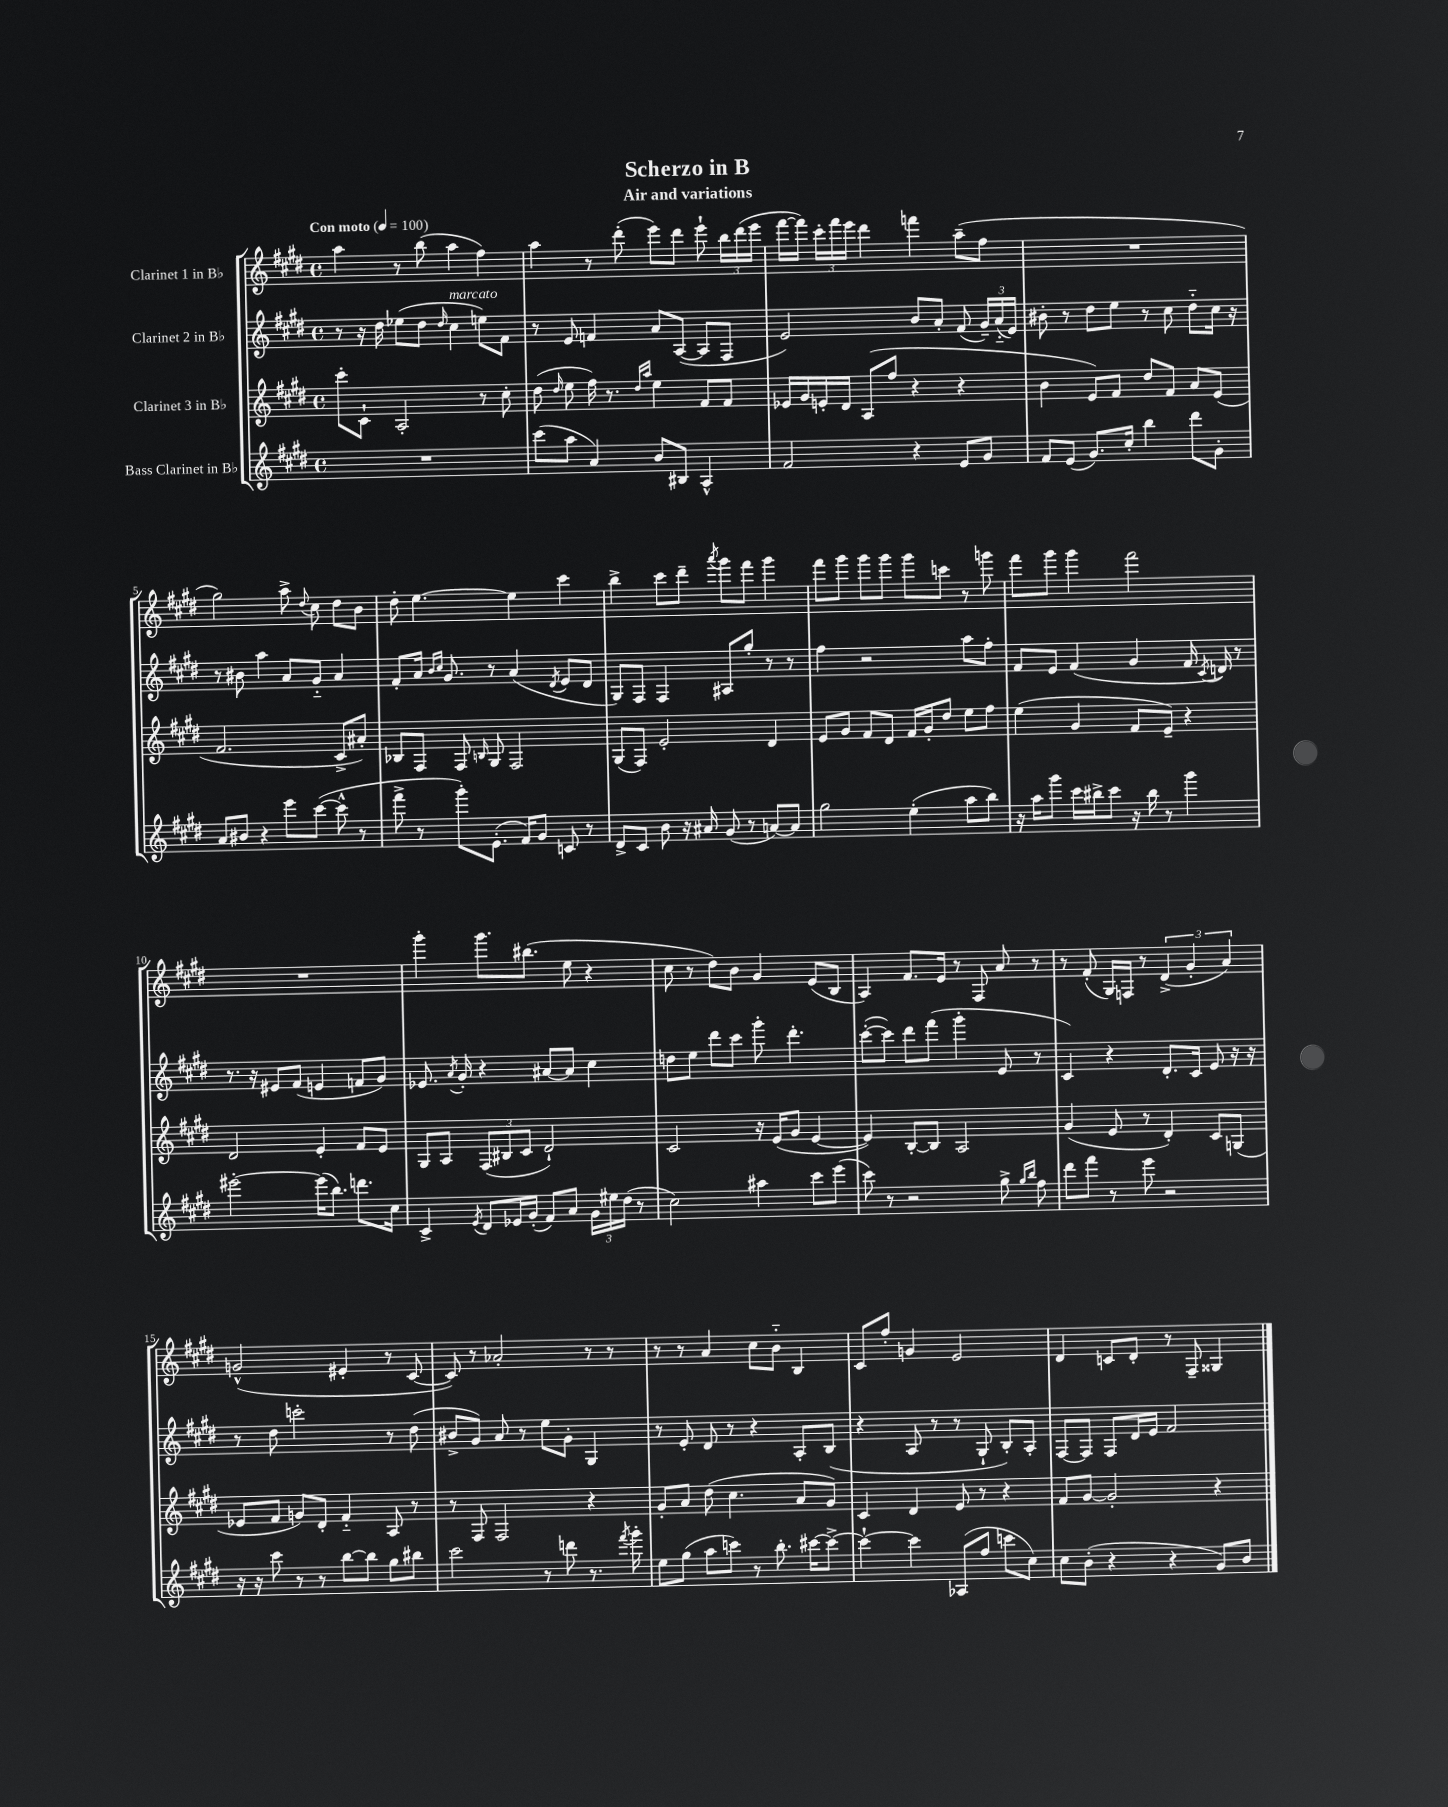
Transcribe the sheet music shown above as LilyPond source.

\header { title = "Scherzo in B" subtitle = "Air and variations" }
<<
\new StaffGroup <<
\new Staff = "s0" \with { instrumentName = "Clarinet 1 in Bb" } {
    \clef treble \key e \major \defaultTimeSignature \time 4/4 \tempo "Con moto" 4 = 100
    \autoBeamOff a''4 r8 b''8( a''4 fis''4) |
    a''4 r8 dis'''8-.( e'''8[) dis'''8] e'''8-! \tuplet 3/2 { b''16[ dis'''16( e'''16] } |
    fis'''16[~ fis'''16]) \tuplet 3/2 { cis'''16[-. fis'''16 e'''16] } dis'''4 f'''4 a''8[--( fis''8] |
    R1 |
    gis''2) a''8-> \appoggiatura { dis''8 } cis''8 dis''8[ b'8] |
    dis''8-. e''4.~ e''4 cis'''4 |
    b''4-> cis'''8[ dis'''8]-- \acciaccatura { a'''8 } gis'''8[ fis'''8] gis'''4 |
    fis'''8[ gis'''8] gis'''8[ gis'''8] gis'''8[ c'''8] r8 g'''8 |
    fis'''8[ gis'''8] gis'''4 fis'''2 |
    R1 |
    gis'''4-. gis'''8.[ bis''8.]( e''8 r4 |
    cis''8 r8 dis''8[) b'8] gis'4 e'8[( b8] |
    a4) fis'8.[ e'16] r8 fis8 a'8 r8 |
    r8 fis'8-.( gis16[) f16] r8 \tuplet 3/2 { dis'4->( gis'4-. a'4) } |
    g'2-^( eis'4-. r8 cis'8~ |
    cis'8) r8 aes'2-. r8 r8 |
    r8 r8 a'4 cis''8[ b'8]-_ b4 |
    cis'8[ fis''8]-. g'4 e'2 |
    dis'4 c'8[ dis'8]-. r8 fis8-- gisis4 \bar "|." |
}
\new Staff = "s1" \with { instrumentName = "Clarinet 2 in Bb" } {
    \clef treble \key e \major \defaultTimeSignature \time 4/4
    \autoBeamOff r8 r16 dis''16 ees''8[( dis''8] \grace { dis''16 } cis''4^\markup { \italic "marcato" } e''8[) fis'8] |
    r8 e'8 f'4 a'8[ a8]~( a8[ fis8] |
    e'2) b'8[ a'8]-. fis'8( \tuplet 3/2 { gis'16[--) a'16-_( e'16]) } |
    bis'8-. r8 dis''8[ e''8] r8 cis''8 dis''8[-_ cis''16] r16 |
    r8 bis'8 a''4 a'8[ gis'8]-_ a'4 |
    fis'8[-. a'16] \grace { b'16[ cis''16] } gis'8. r8 a'4( \acciaccatura { dis'8 } e'8[ dis'8] |
    gis8[) fis8] fis4 ais8[ gis''8]-. r8 r8 |
    fis''4 r2 a''8[ fis''8]-. |
    fis'8[ e'8] fis'4( gis'4 fis'16 \acciaccatura { cis'8 } d'16) r8 |
    r8. r16 eis'8[ fis'8]( e'4 f'8[ gis'8]) |
    ees'8. \acciaccatura { a'8 } gis'16-. r4 ais'8[~ ais'8] cis''4 |
    d''8[ e''8] dis'''8[ cis'''8] gis'''8-. dis'''4.-. |
    cis'''8[~-.( cis'''8]) dis'''8[ fis'''8]( gis'''4-. e'8 r8 |
    cis'4) r4 dis'8.[-. cis'16] e'8 r16 r16 |
    r8 dis''8 c'''2-. r8 dis''8( |
    bis'8[-> gis'8]) a'8 r8 e''8[ gis'8]-. gis4 |
    r8 e'8-. dis'8 r8 r4 a8[-. b8]( |
    r4 a8 r8 r8 gis8-! b8[-.) a8]-. |
    fis8[~ fis8] fis8[ dis'16 e'16] fis'2 \bar "|." |
}
\new Staff = "s2" \with { instrumentName = "Clarinet 3 in Bb" } {
    \clef treble \key e \major \defaultTimeSignature \time 4/4
    \autoBeamOff cis'''8[-. cis'8]-! a2-. r8 cis''8-. |
    dis''8( \grace { dis''16 } e''8 fis''16) r8. \grace { dis''16[ a''16] } e''4 fis'8[ fis'8] |
    ees'16[ gis'16 e'16-. dis'16] a8[( fis''8] r4 r4 |
    b'4 e'8[) fis'8] dis''8[ fis'8] a'8[ e'8]( |
    fis'2. cis'8[-> ais'8]-.) |
    bes8[ fis8] fis8 \grace { b16 } gis8 fis2 |
    gis8[( fis8]) e'2-. dis'4 |
    e'8[ gis'8] fis'8[ dis'8] fis'16[ gis'16-. dis''8] e''8[ fis''8] |
    e''4( gis'4 fis'8[ e'8]--) r4 |
    dis'2 e'4-. fis'8[ e'8] |
    gis8[ a8] \tuplet 3/2 { fis8[( bis8 cis'8] } dis'2-!) |
    cis'2 r16 e'16[( gis'8] e'4~ |
    e'4) b8[~-. b8] a2 |
    gis'4( e'8 r8 dis'4-.) cis'8[ g8]( |
    ees'8[ fis'8] g'8[) dis'8]-. fis'4-_ a8 r8 |
    r8 fis8 fis2 r4 |
    gis'8[-. a'8] dis''8( cis''4. a'8[ gis'8]) |
    cis'4 dis'4 e'8 r8 r4 |
    fis'8[ gis'8]~ gis'2-. r4 \bar "|." |
}
\new Staff = "s3" \with { instrumentName = "Bass Clarinet in Bb" } {
    \clef treble \key e \major \defaultTimeSignature \time 4/4
    \autoBeamOff R1 |
    cis'''8[( a''8] a'4) b'8[ bis8] a4-^ |
    fis'2 r4 e'8[ gis'8] |
    fis'8[ e'8]( gis'8.[) cis''16]-. b''4 dis'''8[ gis'8]-. |
    a'8[ bis'8] r4 e'''8[ cis'''8]~( cis'''8-^ r8 |
    fis'''8-> r8 gis'''8[-.) e'8.]-.( fis'16[) gis'8] c'8 r8 |
    dis'8[-> cis'8] b'8 r16 ais'16 gis'8( r8 a'8[~) a'8] |
    gis''2 e''4-.( a''8[ b''8]) |
    r16 a''16[ gis'''8] cis'''16[ bis''16-> cis'''8] r16 bis''16 r8 gis'''4 |
    eis'''2~-. eis'''16[( b''8.]) d'''8.[ cis''16] |
    cis'4-> \acciaccatura { e'8 } dis'8[ ees'16 gis'16]-.( fis'8[) a'8] \tuplet 3/2 { gis'16[ eis''16 dis''16]( } r8 |
    cis''2) ais''4 cis'''8[ e'''8]( |
    cis'''8) r8 r2 gis''8-> \grace { gis''16[ b''16] } fis''8 |
    dis'''8[ fis'''8] r8 e'''8 r2 |
    r16 r16 cis'''8 r8 r8 b''8[~ b''8] gis''8[ bis''8] |
    cis'''2 r8 d'''8 r8. \acciaccatura { fis'''8 } gis'''16-. |
    e''8[ gis''8]( a''8[ c'''8]) r8 b''8.-. cis'''16[~ cis'''8]~-> |
    cis'''4~-! cis'''4 aes8[( fis''8] c'''8[ cis''8]) |
    cis''8[ b'8]-.( r4 r4 gis'8[) b'8] \bar "|." |
}
>>
>>
